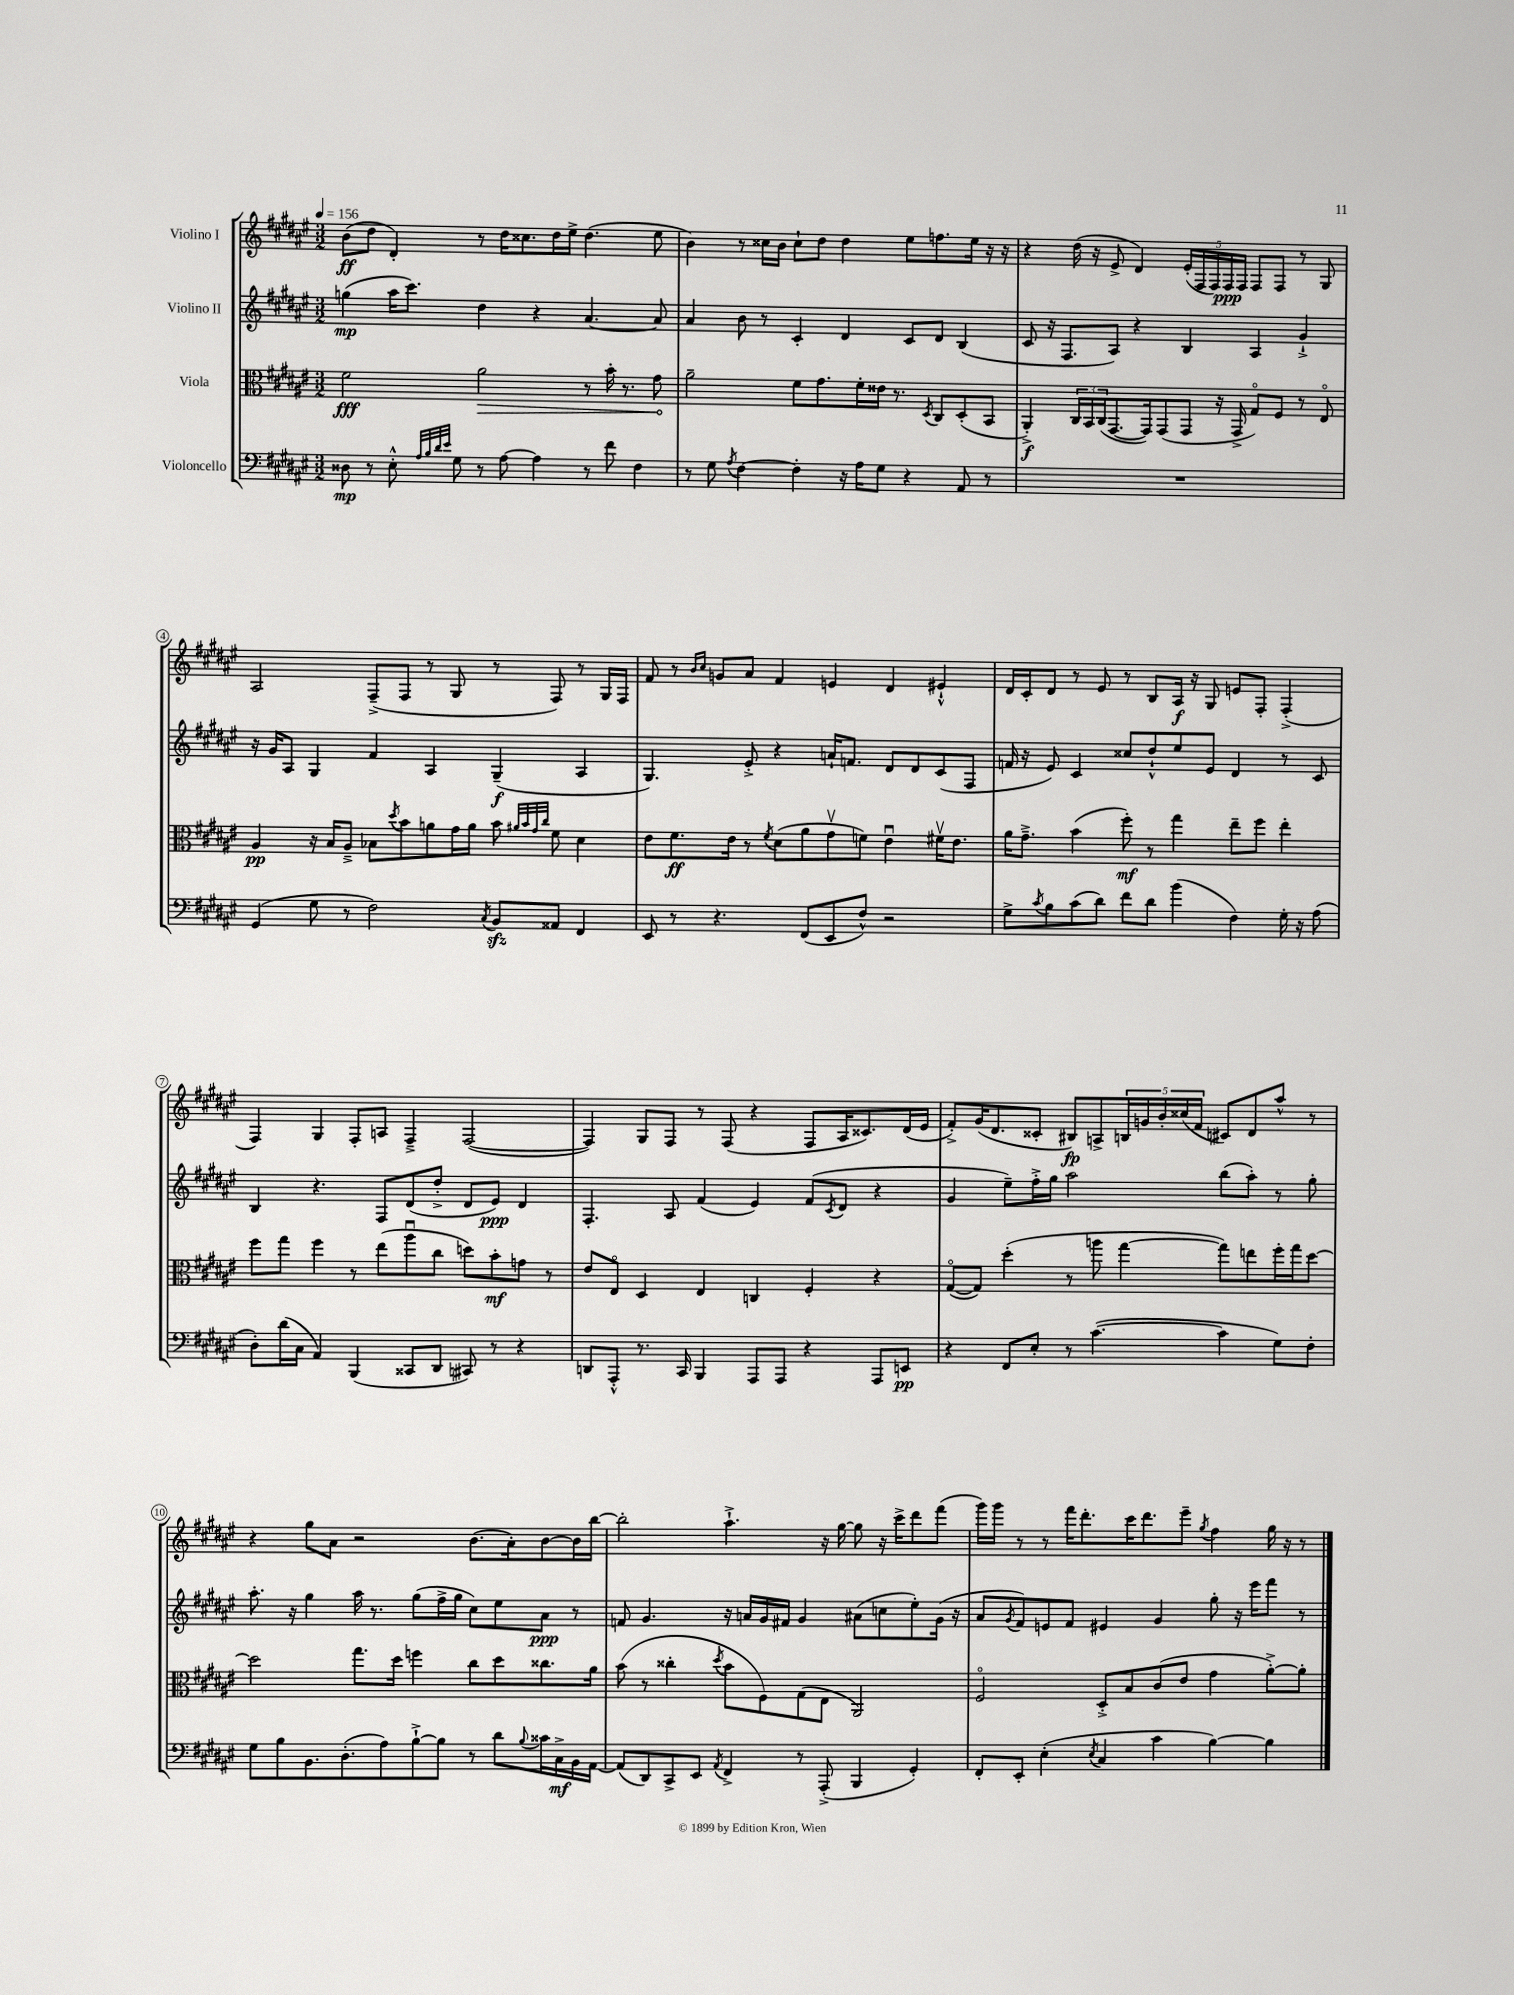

**kern	**dynam	**kern	**dynam	**kern	**dynam	**kern	**dynam
*part4	*part4	*part3	*part3	*part2	*part2	*part1	*part1
*staff4	*staff4	*staff3	*staff3	*staff2	*staff2	*staff1	*staff1
*I"Violoncello	*	*I"Viola	*	*I"Violino II	*	*I"Violino I	*
*clefF4	*	*clefC3	*	*clefG2	*	*clefG2	*
*k[f#c#g#d#a#e#]	*	*k[f#c#g#d#a#e#]	*	*k[f#c#g#d#a#e#]	*	*k[f#c#g#d#a#e#]	*
*M3/2	*	*M3/2	*	*M3/2	*	*M3/2	*
*MM156	*	*MM156	*	*MM156	*	*MM156	*
=1	=1	=1	=1	=1	=1	=1	=1
8D##X\	mp	2f#\	fff	(4ggn\	mp	(8b\L	ff
8r	.	.	.	.	.	8dd#\J	.
8E#'^^\	.	.	.	16aa#\KL	.	4d#'/)	.
.	.	.	.	8.ccc#\J)	.	.	.
32qqA#/LLL	.	.	.	.	.	.	.
32qqB/	.	.	.	.	.	.	.
32qqd#/	.	.	.	.	.	.	.
32qqe#/JJJ	.	.	.	.	.	.	.
8G#\	.	.	.	.	.	.	.
!	!	!	!LO:HP:b	!	!	!	!
8r	.	2a#\	>	4dd#\	.	8r	.
[8A#\	.	.	.	.	.	16dd#\KL	.
.	.	.	.	.	.	8.cc##X\	.
4A#\]	.	.	.	4r	.	.	.
.	.	.	.	.	.	16dd#\L	.
.	.	.	.	.	.	16ee#^\JJ	.
8r	.	8r	.	[4.a#/	.	(4.dd#\	.
8f#\	.	16b'\	.	.	.	.	.
.	.	8.r	.	.	.	.	.
4F#\	.	.	.	.	.	.	.
.	.	8g#\	.	8a#/]	.	8ee#\	.
.	.	.	]	.	.	.	.
=2	=2	=2	=2	=2	=2	=2	=2
8r	.	2a#~\	.	4a#/	.	4b\)	.
8G#\	.	.	.	.	.	.	.
8qA#/	.	.	.	.	.	.	.
[4F#\	.	.	.	8b\	.	8r	.
.	.	.	.	8r	.	16cc##X\LL	.
.	.	.	.	.	.	16b\JJ	.
4F#'\]	.	8f#\L	.	4c#'/	.	8cc##`\L	.
.	.	8.g#\	.	.	.	8dd#\J	.
16r	.	.	.	4d#/	.	4dd#\	.
16A#\KL	.	16f#'\L	.	.	.	.	.
8G#\J	.	16e##X\JJ	.	.	.	.	.
.	.	8.r	.	.	.	.	.
4r	.	.	.	8c#/L	.	8ee#\L	.
.	.	8qD#/	.	.	.	.	.
.	.	8C#/L	.	8d#/J	.	8.ffn\	.
8AA#/	.	(8D#'/	.	(4B/	.	.	.
.	.	.	.	.	.	16ee#\Jk	.
8r	.	8BB/J	.	.	.	16r	.
.	.	.	.	.	.	16r	.
=3	=3	=3	=3	=3	=3	=3	=3
1.r	.	4AA#'^/)	f	8c#/	.	4r	.
.	.	.	.	16r	.	.	.
.	.	.	.	8.F#/L	.	.	.
.	.	24C#/LL	.	.	.	(16dd#\	.
.	.	24BB/	.	.	.	.	.
.	.	.	.	.	.	16r	.
.	.	(24C#/J	.	.	.	.	.
.	.	[8.GG#/	.	8A#/J)	.	8e#^/	.
.	.	.	.	4r	.	4d#/)	.
.	.	16GG#/k])	.	.	.	.	.
.	.	(8GG#/	.	.	.	.	.
.	.	8GG#/J	.	4B/	.	(20e#'/LL	.
.	.	.	.	.	.	20F#/	.
.	.	.	.	.	.	20F#/)	.
.	.	16r	.	.	.	.	.
.	.	.	.	.	.	20F#/	ppp
.	.	16GG#^/	.	.	.	.	.
.	.	.	.	.	.	20F#/JJ	.
.	.	8G#/L)	.	4A#/	.	8F#/L	.
.	.	8F#/J	.	.	.	8F#/J	.
.	.	8r	.	4g#`^/	.	8r	.
.	.	8E#/	.	.	.	8G#/	.
!!LO:LB:g=z
=4	=4	=4	=4	=4	=4	=4	=4
(4GG#/	.	4A#/	pp	16r	.	2A#/	.
.	.	.	.	16g#/KL	.	.	.
.	.	.	.	8A#/J	.	.	.
8G#\	.	16r	.	4G#/	.	.	.
.	.	16B/KL	.	.	.	.	.
8r	.	8A#~^/J	.	.	.	.	.
2F#\)	.	8B-X\L	.	4f#/	.	(8F#~^/L	.
.	.	8qdd#/	.	.	.	.	.
.	.	8b\	.	.	.	8F#/J	.
.	.	8an\	.	4A#/	.	8r	.
.	.	16g#\L	.	.	.	8G#/	.
.	.	16a\JJ	.	.	.	.	.
8qC#/	.	.	.	.	.	.	.
8BBzz/L	.	8b\	.	(4G#~/	f	8r	.
.	.	32qqa#X/LLL	.	.	.	.	.
.	.	32qqb/	.	.	.	.	.
.	.	32qqg#/	.	.	.	.	.
.	.	32qqcc#/JJJ	.	.	.	.	.
8AA##X/J	.	8f#\	.	.	.	8F#/)	.
4FF#/	.	4d#\	.	4A#/	.	8r	.
.	.	.	.	.	.	16G#/LL	.
.	.	.	.	.	.	16F#/JJ	.
=5	=5	=5	=5	=5	=5	=5	=5
8EE#/	.	8e#\L	.	4.G#/)	.	8f#/	.
8r	.	8.f#\	ff	.	.	8r	.
.	.	.	.	.	.	16qqb/LL	.
.	.	.	.	.	.	16qqcc#/JJ	.
4.r	.	.	.	.	.	8gn/L	.
.	.	16e#\Jk	.	.	.	.	.
.	.	8r	.	8e#'^/	.	8a#/J	.
.	.	8qf#/	.	.	.	.	.
.	.	(8d#\L	.	4r	.	4f#/	.
(8FF#/L	.	8a#\	.	.	.	.	.
8EE#/	.	8g#v\	.	16an`/KL	.	4en/	.
.	.	.	.	8.fn/J	.	.	.
8F#^^/J)	.	8fn\J)	.	.	.	.	.
2r	.	4e#u\	.	8d#/L	.	4d#/	.
.	.	.	.	8d#/	.	.	.
.	.	16f#Xv\KL	.	(8c#/	.	4e#X`^^/	.
.	.	8.e#\J	.	.	.	.	.
.	.	.	.	8F#/J	.	.	.
=6	=6	=6	=6	=6	=6	=6	=6
8G#^\L	.	16a#\KL	.	16fn/	.	16d#/LL	.
.	.	8.g#~^\J	.	16r	.	16c#'/J	.
8qc#/	.	.	.	.	.	.	.
8B\	.	.	.	8e#/)	.	8d#/J	.
(8c#\	.	(4b\	.	4c#/	.	8r	.
8d#\J)	.	.	.	.	.	8e#/	.
8f#\L	.	8ff#'\)	mf	8cc##X/L	.	8r	.
8d#\J	.	8r	.	8dd#`^^/	.	8B/L	.
(4b\	.	4gg#\	.	8ee#/	.	16A#/Jk	f
.	.	.	.	.	.	16r	.
.	.	.	.	8e#/J	.	8G#/	.
4F#\)	.	8ee#~\L	.	4d#/	.	8en/L	.
.	.	8ff#\J	.	.	.	8F#'/J	.
16G#'\	.	4ee#'\	.	8r	.	(4F#'^/	.
16r	.	.	.	.	.	.	.
(8A#\	.	.	.	8c#/	.	.	.
!!LO:LB:g=z
=7	=7	=7	=7	=7	=7	=7	=7
8D#'\L)	.	8ff#\L	.	4B/	.	4F#/)	.
(16d#\L	.	8gg#\J	.	.	.	.	.
16C#\JJ	.	.	.	.	.	.	.
4AA#/)	.	4ff#\	.	4.r	.	4G#/	.
(4BBB/	.	8r	.	.	.	8F#'/L	.
.	.	(8ee#\L	.	8F#/L	.	8An/J	.
8CC##X/L	.	8aa#u\	.	(8d#/	.	4F#~^/	.
8DD#/J	.	8cc#\J	.	8dd#'^/J	.	.	.
8CC#X/)	.	8ddn\L)	.	8d#/L	.	([2F#/	.
8r	.	8b'\	mf	8e#/J)	ppp	.	.
4r	.	8gn\J	.	4d#/	.	.	.
.	.	8r	.	.	.	.	.
=8	=8	=8	=8	=8	=8	=8	=8
8DDn/L	.	8e#/L	.	4.F#'/	.	4F#/])	.
8AAA#'^^/J	.	8E#/J	.	.	.	.	.
8.r	.	4D#/	.	.	.	8G#/L	.
.	.	.	.	8A#/	.	8F#/J	.
16CC#/	.	.	.	.	.	.	.
4BBB/	.	4E#/	.	(4f#/	.	8r	.
.	.	.	.	.	.	(8F#/	.
8AAA#/L	.	4Cn/	.	4e#/)	.	4r	.
8AAA#/J	.	.	.	.	.	.	.
4r	.	4F#'/	.	(8f#/L	.	8F#/L	.
.	.	.	.	8qc#/	.	.	.
.	.	.	.	8d#/J	.	16A#/K	.
.	.	.	.	.	.	8.c##X/)	.
8AAA#/L	.	4r	.	4r	.	.	.
8EEn/J	pp	.	.	.	.	(16d#/L	.
.	.	.	.	.	.	16e#/JJ	.
=9	=9	=9	=9	=9	=9	=9	=9
4r	.	([8G#/L	.	4g#/	.	8f#'^/L)	.
.	.	8G#/J])	.	.	.	(16g#/K	.
.	.	.	.	.	.	8.d#/	.
8FF#/L	.	(4dd#'\	.	8ee#~\L)	.	.	.
8E#'/J	.	.	.	16ff#'^\L	.	8c##X'/J	.
.	.	.	.	16gg#\JJ	.	.	.
8r	.	8r	.	2aa#\	.	8B#X/L)	fp
([4.c#\	.	8aan\	.	.	.	8An^/	.
.	.	[4gg#\	.	.	.	20Bn/L	.
.	.	.	.	.	.	20gn/	.
.	.	.	.	.	.	20b'/	.
.	.	.	.	.	.	(20cc##X/	.
.	.	.	.	.	.	20f#/JJ	.
4c#\]	.	8gg#\L])	.	(8bb\L	.	8c#X/L)	.
.	.	8een\	.	8aa#'\J)	.	8d#/	.
8G#\L)	.	16ff#'\L	.	8r	.	8aa#^^/J	.
.	.	16gg#\J	.	.	.	.	.
8F#'\J	.	[8dd#\J	.	8gg#'\	.	8r	.
!!LO:LB:g=z
=10	=10	=10	=10	=10	=10	=10	=10
8G#\L	.	2dd#\]	.	8.aa#'\	.	4r	.
8B\	.	.	.	.	.	.	.
.	.	.	.	16r	.	.	.
8.BB\	.	.	.	4gg#\	.	8gg#\L	.
.	.	.	.	.	.	8a#\J	.
(8.D#'\	.	.	.	.	.	.	.
.	.	8.gg#\L	.	16aa#\	.	2r	.
.	.	.	.	8.r	.	.	.
8A#\)	.	.	.	.	.	.	.
.	.	16dd#\Jk	.	.	.	.	.
[8B`^\	.	4ffn\	.	(8gg#\L	.	.	.
8B\J]	.	.	.	16ff#^\L	.	.	.
.	.	.	.	16gg#\JJ	.	.	.
8r	.	8cc#\L	.	8cc#\L)	.	(8.b\L	.
8d#\L	.	8dd#\	.	8ee#\	.	.	.
.	.	.	.	.	.	16a#'\k)	.
8qqB/	.	.	.	.	.	.	.
16c##X\L	.	8.cc##X\	.	8a#\J	ppp	[8b\	.
16C#^\	mf	.	.	.	.	.	.
16BB\	.	.	.	8r	.	16b\L]	.
[16AA#\JJ	.	16a#\Jk	.	.	.	[16bb\JJ	.
=11	=11	=11	=11	=11	=11	=11	=11
(8AA#/L]	.	(8b\	.	8fn/	.	2bb'\]	.
8DD#/)	.	8r	.	4.g#/	.	.	.
8CC#^/	.	4cc##X'\	.	.	.	.	.
8EE#/J	.	.	.	.	.	.	.
8qAA#/	.	8qdd#/	.	.	.	.	.
4FF#^/	.	8b\L	.	16r	.	4.aa#`^\	.
.	.	.	.	16an/LL	.	.	.
.	.	8F#\)	.	16g#/	.	.	.
.	.	.	.	16f#X/JJ	.	.	.
8r	.	(8G#\	.	4g#/	.	.	.
(8AAA#'^/	.	8E#\J	.	.	.	16r	.
.	.	.	.	.	.	[16gg#\	.
4BBB/	.	2AA#/)	.	(8a#X\L	.	8gg#\]	.
.	.	.	.	8ccn\	.	16r	.
.	.	.	.	.	.	16ccc#^\KL	.
4GG#'/)	.	.	.	8ee#'\)	.	8ddd#\	.
.	.	.	.	(16g#\Jk	.	(8fff#\J	.
.	.	.	.	16r	.	.	.
=12	=12	=12	=12	=12	=12	=12	=12
8FF#'/L	.	2F#/	.	8a#/L	.	16ggg#\LL)	.
.	.	.	.	.	.	16ggg#\JJ	.
.	.	.	.	8qg#/	.	.	.
8EE#'/J	.	.	.	8f#/)	.	8r	.
(4E#'\	.	.	.	8en/	.	8r	.
.	.	.	.	8f#/J	.	16fff#\KL	.
.	.	.	.	.	.	8.ddd#'\	.
8qE#/	.	.	.	.	.	.	.
4C#/	.	8D#'^/L	.	4e#X/	.	.	.
.	.	8B/	.	.	.	16ccc#\K	.
.	.	.	.	.	.	8.ddd#\	.
4c#\	.	(8c#/	.	4g#/	.	.	.
.	.	8e#/J	.	.	.	8eee#~\J	.
.	.	.	.	.	.	8qgg#/	.
[4B\)	.	4g#\	.	8gg#'\	.	4ff#\	.
.	.	.	.	16r	.	.	.
.	.	.	.	16eee#\KL	.	.	.
4B\]	.	[8a#'^\L)	.	8fff#\J	.	16gg#\	.
.	.	.	.	.	.	16r	.
.	.	8a#'\J]	.	8r	.	8r	.
==	==	==	==	==	==	==	==
*-	*-	*-	*-	*-	*-	*-	*-
